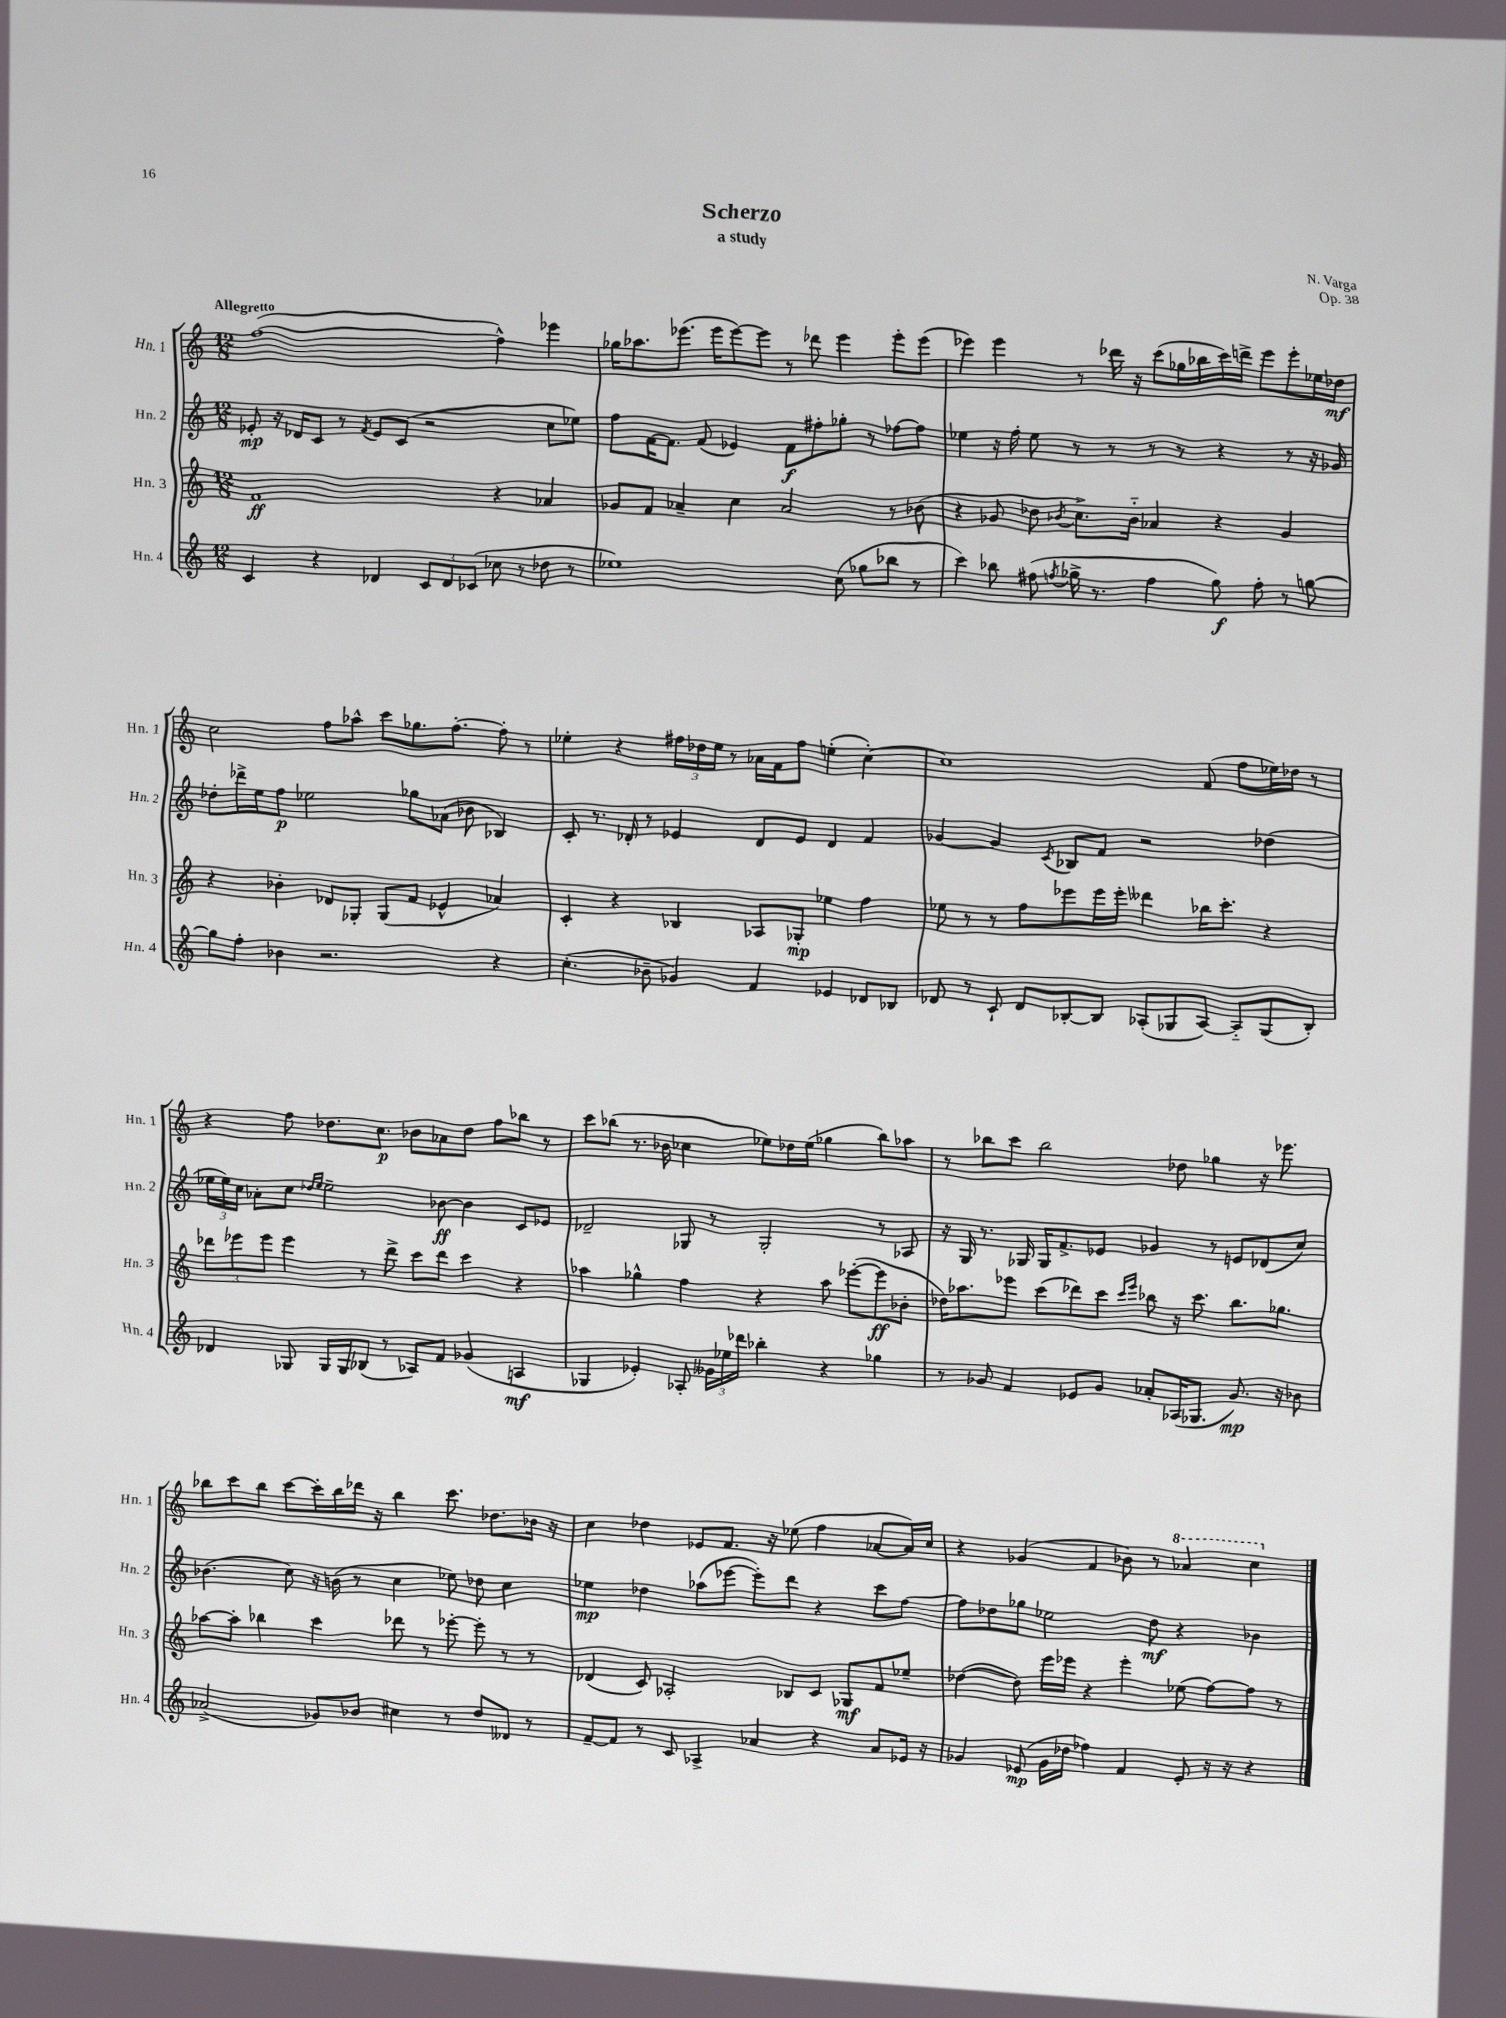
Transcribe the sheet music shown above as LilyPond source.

\header { title = "Scherzo" composer = "N. Varga" subtitle = "a study" opus = "Op. 38" }
<<
\new StaffGroup <<
\new Staff = "s0" \with { instrumentName = "Hn. 1" shortInstrumentName = "Hn. 1" } {
    \clef treble \key c \major \numericTimeSignature \time 12/8 \tempo "Allegretto"
    \autoBeamOff f''1~( f''4-^) ees'''4 |
    ges''16[ aes''8. ees'''8.]( ees'''16[ ees'''8~) ees'''8] r8 des'''8 ees'''4 ees'''8[-. ees'''8]( |
    ees'''4) ees'''4 r8 des'''16 r16 c'''8[( ges''16 bes''16 c'''16) d'''16]-> ees'''8[ ees'''8-. ees''16 des''16]\mf |
    c''2 f''8[ aes''8]-^ c'''8[ ges''8. f''8.]~-. f''8-. r8 |
    ees''4-. r4 \tuplet 3/2 { fis''16[ des''16 ees''16] } r8 aes'16[ f'16 fis''8] e''4-.( c''4~-.) |
    c''1 f'8( f''8[ ees''16) des''16] r8 |
    r4 f''8 des''8.[ c''8.]\p bes'8[ aes'8 des''8] f''8[ bes''8] r8 |
    c'''8[ bes''8]( r8. bes'16 ces''4 ees''8[) des''16 ees''16]( ges''4 bes''8[) aes''8] |
    r8 bes''8[ c'''8] bes''2 des''8 ges''4 r16 ees'''8. |
    bes''8[ c'''8 bes''8] c'''8[~ c'''16-. bes''16 des'''16] r16 bes''4 c'''8. des''8.[ bes'16] r16 |
    c''4 des''4 ees'8[ f'8.] r16 ees''8( f''4 aes'8[~ aes'16) c''16] |
    r4 ges'4( f'4 bes'8) r8 \ottava #1 aes''4 c'''4 \ottava #0 \bar "|." |
}
\new Staff = "s1" \with { instrumentName = "Hn. 2" shortInstrumentName = "Hn. 2" } {
    \clef treble \key c \major \numericTimeSignature \time 12/8
    \autoBeamOff ees'8-.\mp r16 des'16[ c'8] r8 \acciaccatura { f'8 } ees'8[ c'8]( r2 c''8[ ees''8]) |
    f''8[ f'16~ f'8.] f'8( ees'4) f'8[\f fis''8-. ges''8]-. r8 fes''8[~ fes''8] |
    ees''4 r16 f''16-. ees''8 r8 r8 r8 r8 r4 r8 r16 ges'16 |
    des''8[-. des'''16-> e''16 f''8]\p ees''2 ges''8[ aes'8]( bes'8 bes4) |
    c'8-. r8. des'16-. r8 ees'4 des'8[ ees'8] des'4 f'4 |
    ges'4~ ges'4 \acciaccatura { c'8 } bes8[ f'8] r2 des''4( |
    \tuplet 3/2 { ees''16[ ees''16) c''16] } aes'8[-. c''8] \grace { des''16[ ees''16] } ees''2-- bes'8~\ff bes'4 c'8[ ees'8] |
    des'2-- ges8 r8 ges2-. r8 aes8 |
    r16 g16 r8. ges16 ges16[ f'8.-> ees'8] ges'4 r8 e'8[ des'8( c''8]) |
    bes'4.( c''8) r16 b'16( r8 c''4 ees''8) des''8 c''4 |
    ees''4\mp des''4 aes''8[( ees'''8]~ ees'''8[-.) d'''8] r4 c'''8[ f''8]~ |
    f''8[ des''8 ges''8] ees''2 des''8\mf r4 bes'4 \bar "|." |
}
\new Staff = "s2" \with { instrumentName = "Hn. 3" shortInstrumentName = "Hn. 3" } {
    \clef treble \key c \major \numericTimeSignature \time 12/8
    \autoBeamOff f'1\ff r4 aes'4 |
    ges'8[ f'8] aes'4-- c''4 aes'2 r8 bes'8( |
    r4 ges'8 des''8 \acciaccatura { bes'8 } c''8.[->) bes'16]-_ aes'4 r4 ges'4 |
    r4 bes'4-. des'8[ ges8]-. ges8[( f'8] ees'4-^ aes'4) |
    c'4-. r4 bes4 aes8[ ges8]-.\mp ees''4 f''4 |
    ees''8 r8 r8 f''8[ ees'''8 ees'''16 ees'''16]-. deses'''4 bes''16[ c'''8.]-. r4 |
    \tuplet 3/2 { des'''8[ ees'''8 ees'''8] } ees'''4 r8 des'''8-> c'''8[ des'''8] c'''4 r4 |
    aes''4 ges''4-^ f''4 r4 aes''8 ees'''8[~-.( ees'''8\ff bes'8]-. |
    des''16[) aes''8. ees'''8] c'''8[( des'''8) c'''8] \grace { c'''16[ ees'''16] } bes''8 r16 c'''8. bes''8.[ ges''8.] |
    aes''8[~ aes''8]-. bes''4 c'''4 des'''8 r8 ees'''8~-. ees'''8-. r8 r8 |
    des'4( c'8) aes2-. bes8[ c'8] ges8[\mf f'8 ees''8]-- |
    des''4~( des''8) e'''16[ ees'''16] r4 ees'''4-. ees''8( f''8[~) f''8] r8 \bar "|." |
}
\new Staff = "s3" \with { instrumentName = "Hn. 4" shortInstrumentName = "Hn. 4" } {
    \clef treble \key c \major \numericTimeSignature \time 12/8
    \autoBeamOff c'4 r4 des'4 \tuplet 3/2 { c'8[ des'8 ces'8]( } ces''8 r8 des''8 r8 |
    ees''1) c''8( ges''8[ bes''8] r8 |
    c'''4) bes''8 fis''8( \acciaccatura { f''8 } ges''16-> r8. f''4 ges''8\f) f''8-. r8 g''8~ |
    g''8[ f''8]-. bes'4 r2. r4 |
    c''4.-.( bes'8-- ges'4) f'4 ees'4 des'8[ bes8] |
    des'8 r8 c'8-! des'8[ bes8~-. bes8] aes8[-.( ges8 aes8]~) aes8[-_ ges8( bes8]-.) |
    des'4 ges8 ges16[ ges16 bes8]( r8 aes8[) f'8] ges'4( a4\mf |
    ges4 ees'4-.) aes8-. \tuplet 3/2 { geses'16[ ees''16 des'''16] } bes''4-. r4 ges''4 |
    r8 ges'8 f'4 ees'8[ ges'8] aes'8[-. aes16( ges8.] ges'8.\mp) r16 bes'8 |
    aes'2->( ges'8[) bes'8] cis''4 r8 d''8[ deses'8] r8 |
    f'8[~-- f'8] r8 c'8 aes4-> aes'4 r4 aes'8[ ees'16] r16 |
    ges'4 ees'8\mp( ges'16[ des''16] fes''4) f'4 ees'8-. r16 r16 r4 \bar "|." |
}
>>
>>
\layout { \context { \Score \remove "Bar_number_engraver" } }
